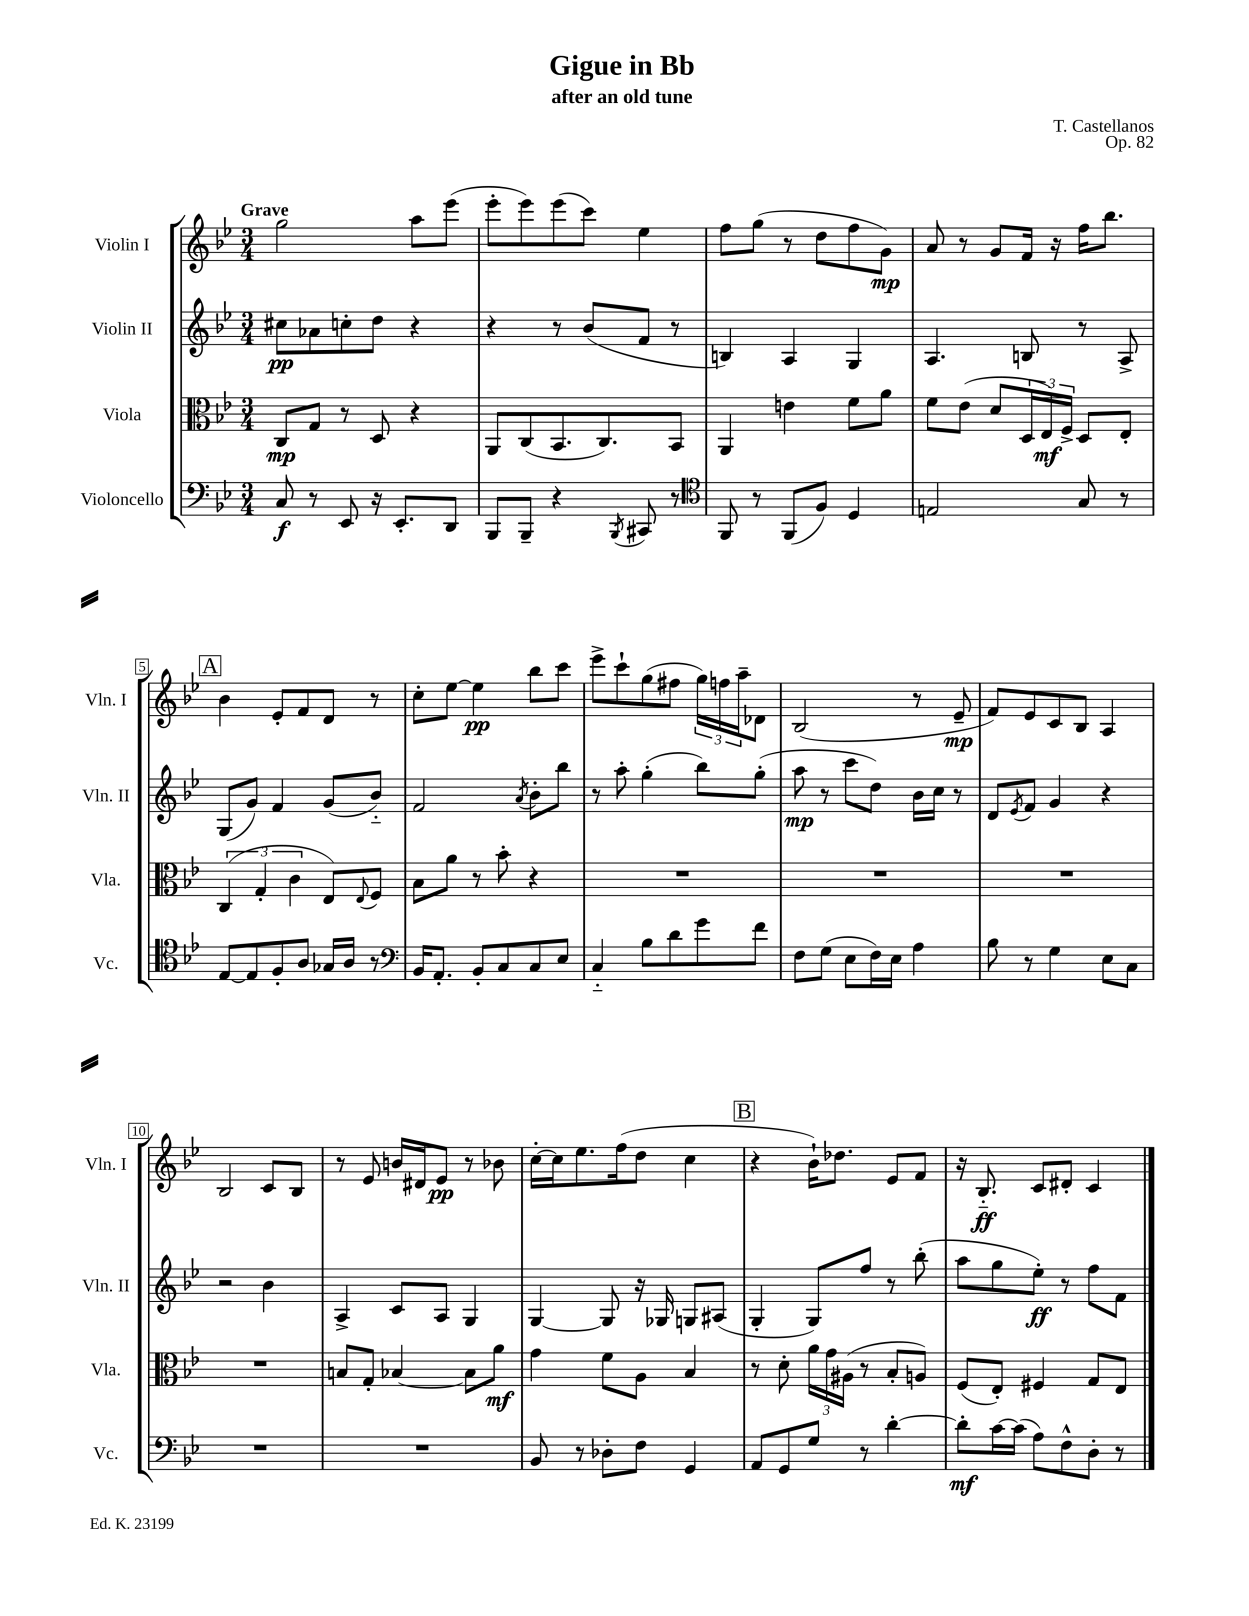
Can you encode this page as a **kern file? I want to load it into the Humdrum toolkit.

**kern	**dynam	**kern	**dynam	**kern	**dynam	**kern	**dynam
*part4	*part4	*part3	*part3	*part2	*part2	*part1	*part1
*staff4	*staff4	*staff3	*staff3	*staff2	*staff2	*staff1	*staff1
*I"Violoncello	*	*I"Viola	*	*I"Violin II	*	*I"Violin I	*
*I'Vc.	*	*I'Vla.	*	*I'Vln. II	*	*I'Vln. I	*
*clefF4	*	*clefC3	*	*clefG2	*	*clefG2	*
*k[b-e-]	*	*k[b-e-]	*	*k[b-e-]	*	*k[b-e-]	*
*M3/4	*	*M3/4	*	*M3/4	*	*M3/4	*
=1	=1	=1	=1	=1	=1	=1	=1
!	!	!	!	!	!	!LO:TX:a:B:t=Grave	!
8C/	f	8C/L	mp	8cc#X\L	pp	2gg\	.
8r	.	8G/J	.	8a-X\	.	.	.
8EE-/	.	8r	.	8ccn'\	.	.	.
16r	.	8D/	.	8dd\J	.	.	.
8.EE-'/L	.	.	.	.	.	.	.
.	.	4r	.	4r	.	8aa\L	.
8DD/J	.	.	.	.	.	(8eee-\J	.
=2	=2	=2	=2	=2	=2	=2	=2
8BBB-/L	.	8AA/L	.	4r	.	8eee-'\L	.
8BBB-~/J	.	(8C/	.	.	.	8eee-\)	.
4r	.	8.BB-/	.	8r	.	(8eee-\	.
.	.	.	.	(8b-/L	.	8ccc\J)	.
.	.	8.C/)	.	.	.	.	.
8qBBB-/	.	.	.	.	.	.	.
8CC#X/	.	.	.	8f/J	.	4ee-\	.
8r	.	8BB-/J	.	8r	.	.	.
=3	=3	=3	=3	=3	=3	=3	=3
*clefC4	*	*	*	*	*	*	*
8FF/	.	4AA/	.	4Bn/)	.	8ff\L	.
8r	.	.	.	.	.	(8gg\J	.
(8FF/L	.	4en\	.	4A/	.	8r	.
8F/J)	.	.	.	.	.	8dd\L	.
4D/	.	8f\L	.	4G/	.	8ff\	.
.	.	8a\J	.	.	.	8g\J)	mp
=4	=4	=4	=4	=4	=4	=4	=4
2En/	.	8f\L	.	4.A/	.	8a/	.
.	.	(8e-\J	.	.	.	8r	.
.	.	8d/L	.	.	.	8g/L	.
.	.	24D/L	.	8Bn/	.	16f/Jk	.
.	.	24E-/)	mf	.	.	.	.
.	.	.	.	.	.	16r	.
.	.	24F^/JJ	.	.	.	.	.
8G/	.	8D/L	.	8r	.	16ff\KL	.
.	.	.	.	.	.	8.bb-\J	.
8r	.	8E-'/J	.	8A^/	.	.	.
!!LO:LB:g=z
!!LO:REH:place=s1:t=A
=5	=5	=5	=5	=5	=5	=5	=5
[8E-/L	.	(6C/	.	(8G/L	.	4b-\	.
8E-/]	.	.	.	8g/J)	.	.	.
.	.	6G'/	.	.	.	.	.
8F'/	.	.	.	4f/	.	8e-'/L	.
.	.	6c\	.	.	.	.	.
8A/J	.	.	.	.	.	8f/	.
16G-X/LL	.	8E-/L)	.	(8g/L	.	8d/J	.
16A/JJ	.	.	.	.	.	.	.
.	.	8qqE-/	.	.	.	.	.
8r	.	8F/J	.	8b-/J)	.	8r	.
=6	=6	=6	=6	=6	=6	=6	=6
*clefF4	*	*	*	*	*	*	*
16BB-/KL	.	8B-\L	.	2f/	.	8cc'\L	.
8.AA'/J	.	.	.	.	.	.	.
.	.	8a\J	.	.	.	[8ee-\J	.
8BB-'/L	.	8r	.	.	.	4ee-\]	pp
8C/	.	8b-'\	.	.	.	.	.
.	.	.	.	8qa/	.	.	.
8C/	.	4r	.	8b-'\L	.	8bb-\L	.
8E-/J	.	.	.	8bb-\J	.	8ccc\J	.
=7	=7	=7	=7	=7	=7	=7	=7
4C/	.	2.r	.	8r	.	8eee-^\L	.
.	.	.	.	8aa'\	.	8ccc`\	.
8B-\L	.	.	.	(4gg'\	.	(8gg\	.
8d\	.	.	.	.	.	8ff#X\J	.
8g\	.	.	.	8bb-\L)	.	24gg\LL)	.
.	.	.	.	.	.	24ffn\	.
.	.	.	.	.	.	24aa~\J	.
8f\J	.	.	.	(8gg'\J	.	8d-X\J	.
=8	=8	=8	=8	=8	=8	=8	=8
8F\L	.	2.r	.	8aa\	mp	(2B-/	.
(8G\J	.	.	.	8r	.	.	.
8E-\L	.	.	.	8ccc\L	.	.	.
16F\L)	.	.	.	8dd\J)	.	.	.
16E-\JJ	.	.	.	.	.	.	.
4A\	.	.	.	16b-\LL	.	8r	.
.	.	.	.	16cc\JJ	.	.	.
.	.	.	.	8r	.	8e-~/	mp
=9	=9	=9	=9	=9	=9	=9	=9
8B-\	.	2.r	.	8d/L	.	8f/L)	.
.	.	.	.	8qe-/	.	.	.
8r	.	.	.	8f/J	.	8e-/	.
4G\	.	.	.	4g/	.	8c/	.
.	.	.	.	.	.	8B-/J	.
8E-\L	.	.	.	4r	.	4A/	.
8C\J	.	.	.	.	.	.	.
!!LO:LB:g=z
=10	=10	=10	=10	=10	=10	=10	=10
2.r	.	2.r	.	2r	.	2B-/	.
.	.	.	.	4b-\	.	8c/L	.
.	.	.	.	.	.	8B-/J	.
=11	=11	=11	=11	=11	=11	=11	=11
2.r	.	8Bn/L	.	4A^/	.	8r	.
.	.	8G'/J	.	.	.	8e-/	.
.	.	[4B-X/	.	8c/L	.	16bn/LL	.
.	.	.	.	.	.	16d#X/J	.
.	.	.	.	8A/J	.	8e-/J	pp
.	.	8B-\L]	.	4G/	.	8r	.
.	.	8a\J	mf	.	.	8b-X\	.
=12	=12	=12	=12	=12	=12	=12	=12
8BB-/	.	4g\	.	[4G/	.	[16cc'\LL	.
.	.	.	.	.	.	16cc\J]	.
8r	.	.	.	.	.	8.ee-\	.
8D-X'\L	.	8f\L	.	8G/]	.	.	.
.	.	.	.	.	.	(16ff\k	.
8F\J	.	8A\J	.	16r	.	8dd\J	.
.	.	.	.	16G-X/	.	.	.
4GG/	.	4B-/	.	8Gn/L	.	4cc\	.
.	.	.	.	(8A#X/J	.	.	.
!!LO:REH:place=s1:t=B
=13	=13	=13	=13	=13	=13	=13	=13
8AA/L	.	8r	.	4G'/	.	4r	.
8GG/	.	8d'\	.	.	.	.	.
8G/J	.	24a\LL	.	8G/L)	.	16b-`\KL)	.
.	.	24g\	.	.	.	.	.
.	.	.	.	.	.	8.dd-X\J	.
.	.	(24A#X\JJ	.	.	.	.	.
8r	.	8r	.	8ff/J	.	.	.
[4d'\	.	8B-'/L	.	8r	.	8e-/L	.
.	.	8An/J)	.	(8bb-'\	.	8f/J	.
=14	=14	=14	=14	=14	=14	=14	=14
8d'\L]	mf	(8F/L	.	8aa\L	.	16r	.
.	.	.	.	.	.	8.B-/	ff
[16c\L	.	8E-'/J)	.	8gg\	.	.	.
(16c\JJ]	.	.	.	.	.	.	.
8A\L)	.	4F#X/	.	8ee-'\J)	ff	8c/L	.
8F^^\	.	.	.	8r	.	8d#X'/J	.
8D'\J	.	8G/L	.	8ff\L	.	4c/	.
8r	.	8E-/J	.	8f\J	.	.	.
==	==	==	==	==	==	==	==
*-	*-	*-	*-	*-	*-	*-	*-
